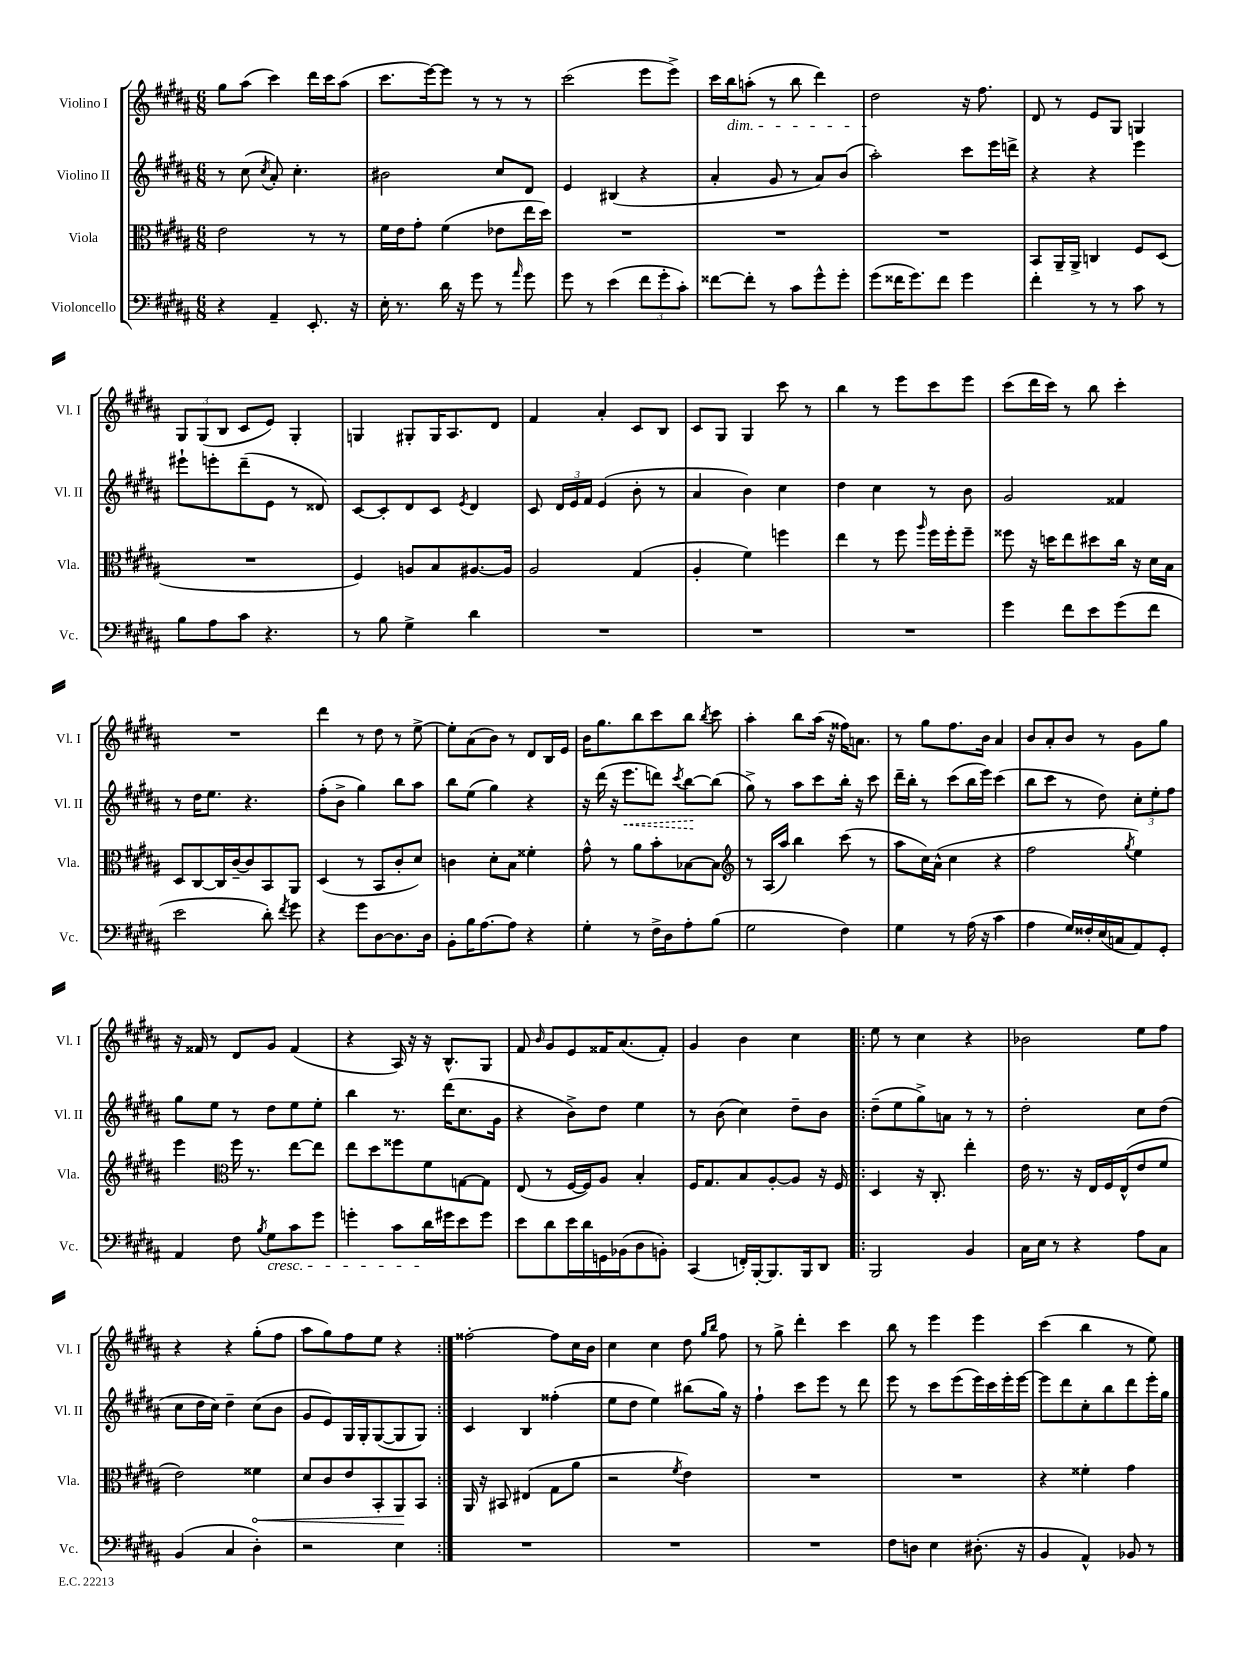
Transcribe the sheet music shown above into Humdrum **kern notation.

**kern	**kern	**dynam	**kern	**dynam	**kern
*part4	*part3	*part3	*part2	*part2	*part1
*staff4	*staff3	*staff3	*staff2	*staff2	*staff1
*I"Violoncello	*I"Viola	*	*I"Violino II	*	*I"Violino I
*I'Vc.	*I'Vla.	*	*I'Vl. II	*	*I'Vl. I
*clefF4	*clefC3	*	*clefG2	*	*clefG2
*k[f#c#g#d#a#]	*k[f#c#g#d#a#]	*	*k[f#c#g#d#a#]	*	*k[f#c#g#d#a#]
*M6/8	*M6/8	*	*M6/8	*	*M6/8
=25	=25	=25	=25	=25	=25
4r	2e\	.	8r	.	8gg#\L
.	.	.	(8cc#\	.	(8aa#\J
.	.	.	8qcc#/	.	.
4AA#~/	.	.	8a#'/)	.	4ccc#\)
.	.	.	4.cc#'\	.	.
8.EE'/	8r	.	.	.	16ddd#\LL
.	.	.	.	.	16ccc#\J
.	8r	.	.	.	(8aa#\J
16r	.	.	.	.	.
=26	=26	=26	=26	=26	=26
16E'\	16f#\LL	.	2b#X\	.	8.ccc#\L
8.r	16e\J	.	.	.	.
.	8g#'\J	.	.	.	.
.	.	.	.	.	[16eee\k)
16d#\	(4f#\	.	.	.	8eee\J]
16r	.	.	.	.	.
8g#\	.	.	.	.	8r
8r	8e-X\L	.	8cc#/L	.	8r
16qqa#/	.	.	.	.	.
8g#\	16ee\L	.	8d#/J	.	8r
.	16dd#\JJ)	.	.	.	.
=27	=27	=27	=27	=27	=27
8g#\	2.r	.	4e/	.	(2ccc#\
8r	.	.	.	.	.
(4e\	.	.	(4B#X/	.	.
12f#\L	.	.	4r	.	8eee\L
12g#'\	.	.	.	.	.
.	.	.	.	.	8eee^\J)
12c#'\J)	.	.	.	.	.
=28	=28	=28	=28	=28	=28
[8f##X\L	2.r	.	4a#'/	.	16ccc#\LL
!	!	!	!	!	!LO:TX:b:i:t=dim.
.	.	.	.	.	16bb\J
8f##'\J]	.	.	.	.	(8aan'\J
8r	.	.	8g#/	.	8r
8c#\L	.	.	8r	.	8bb\
8g#^^\	.	.	8a#/L)	.	4ddd#\)
8g#'\J	.	.	(8b/J	.	.
=29	=29	=29	=29	=29	=29
(8g#\L	2.r	.	2aa#'\)	.	2dd#\
16f##X\K	.	.	.	.	.
8.g#\)	.	.	.	.	.
8f##\J	.	.	.	.	.
4g#\	.	.	8ccc#\L	.	16r
.	.	.	.	.	8.ff#\
.	.	.	16eee\L	.	.
.	.	.	16dddn^\JJ	.	.
=30	=30	=30	=30	=30	=30
4f#'\	8BB/L	.	4r	.	8d#/
.	16AA#~/L	.	.	.	8r
.	16AA#^/JJ	.	.	.	.
8r	4Cn/	.	4r	.	8e/L
8r	.	.	.	.	8G#/J
8c#\	8F#/L	.	4eee\	.	4Gn/
8r	(8D#/J	.	.	.	.
!!LO:LB:g=z
=31	=31	=31	=31	=31	=31
8B\L	2.r	.	8eee#X`\L	.	12G#/L
.	.	.	.	.	(12G#/
8A#\	.	.	8eeen'\	.	.
.	.	.	.	.	12B/J
8c#\J	.	.	(8ddd#~\	.	8c#/L
4.r	.	.	8e\J	.	8e/J)
.	.	.	8r	.	4G#'/
.	.	.	8d##X/)	.	.
=32	=32	=32	=32	=32	=32
8r	4F#/)	.	[8c#/L	.	4Gn/
8B\	.	.	8c#'/]	.	.
4G#^\	8An/L	.	8d#/	.	8G#X'/L
.	8B/	.	8c#/J	.	16G#/K
.	.	.	.	.	8.A#/
.	.	.	8qe/	.	.
4d#\	[8.A#X/	.	4d#/	.	.
.	.	.	.	.	8d#/J
.	16A#/Jk]	.	.	.	.
=33	=33	=33	=33	=33	=33
2.r	2A#/	.	8c#/	.	4f#/
.	.	.	24d#/LL	.	.
.	.	.	24e/	.	.
.	.	.	24f#/JJ	.	.
.	.	.	(4e/	.	4a#'/
.	(4G#/	.	8b'\	.	8c#/L
.	.	.	8r	.	8B/J
=34	=34	=34	=34	=34	=34
2.r	4A#'/	.	4a#/	.	8c#/L
.	.	.	.	.	8G#/J
.	4f#\)	.	4b\)	.	4G#/
.	4ffn\	.	4cc#\	.	8ccc#\
.	.	.	.	.	8r
=35	=35	=35	=35	=35	=35
2.r	4ee\	.	4dd#\	.	4bb\
.	8r	.	4cc#\	.	8r
.	8ff#\	.	.	.	8eee\L
.	16qqaa#/	.	.	.	.
.	16ff#\LL	.	8r	.	8ccc#\
.	16ff#'\J	.	.	.	.
.	8ff#~\J	.	8b\	.	8eee\J
=36	=36	=36	=36	=36	=36
4g#\	8ff##X\	.	2g#/	.	(8ccc#\L
.	16r	.	.	.	16ddd#\L
.	16ddn\KL	.	.	.	16ccc#\JJ)
8f#\L	8ee\	.	.	.	8r
8e\	8dd#X\	.	.	.	8bb\
(8g#\	16cc#\Jk	.	4f##X/	.	4ccc#'\
.	16r	.	.	.	.
8f#\J	16d#\LL	.	.	.	.
.	16B\JJ	.	.	.	.
!!LO:LB:g=z
=37	=37	=37	=37	=37	=37
2e\	8D#/L	.	8r	.	2.r
.	[8C#/	.	16dd#\KL	.	.
.	.	.	8.ee\J	.	.
.	16C#/L]	.	.	.	.
.	[16c#~/J	.	.	.	.
.	8c#/]	.	4.r	.	.
8d#'\)	8BB/	.	.	.	.
8qf#/	.	.	.	.	.
8g#\	8AA#/J	.	.	.	.
=38	=38	=38	=38	=38	=38
4r	(4D#/	.	(8ff#'\L	.	4ddd#\
.	.	.	8b^\J	.	.
8g#\L	8r	.	4gg#\)	.	8r
[8D#\	8BB/L	.	.	.	8dd#\
8.D#\]	8c#'/	.	8bb\L	.	8r
.	8d#/J)	.	8aa#\J	.	[8ee^\
16D#\Jk	.	.	.	.	.
=39	=39	=39	=39	=39	=39
8BB'\L	4cn\	.	8bb\L	.	8ee'\L]
16B\K	.	.	(8ee\J	.	(8a#\
[8.A#\	.	.	.	.	.
.	8d#'\L	.	4gg#\)	.	8b\J)
8A#\J]	8B\J	.	.	.	8r
4r	4f##X'\	.	4r	.	8d#/L
.	.	.	.	.	16B/L
.	.	.	.	.	16e/JJ
=40	=40	=40	=40	=40	=40
4G#'\	8g#^^\	.	16r	.	16b\KL
.	.	.	(16ddd#\	.	8.gg#\
.	8r	.	16r	.	.
!	!	!	!	!LO:HP:b	!
.	.	.	8.eee\L	<	.
8r	8a#\L	.	.	.	8bb\
16F#^\LL	8b'\	.	8dddn\J)	.	8ccc#\
16D#\J	.	.	.	.	.
.	.	.	8qccc#/	.	.
8A#'\	[8B-X\	.	[8bb\L	.	8bb\J
.	.	.	.	.	8qbb/
(8B\J	8B-\J]	.	(8bb\J]	[	8ccc#\
=41	=41	=41	=41	=41	=41
*	*clefG2	*	*	*	*
2G#\	8r	.	8gg#^\)	.	4aa#'\
.	(16A#/LL	.	8r	.	.
.	16aa#/JJ)	.	.	.	.
.	4bb\	.	8aa#\L	.	8bb\L
.	.	.	8ccc#\	.	(16aa#\Jk
.	.	.	.	.	16r
4F#\)	(8ccc#\	.	16bb'\Jk	.	16ff##X\KL)
.	.	.	16r	.	8.an\J
.	8r	.	8ccc#\	.	.
=42	=42	=42	=42	=42	=42
4G#\	8aa#\L	.	16ddd#~\LL	.	8r
.	.	.	16bb'\JJ	.	.
.	16cc#\L)	.	8r	.	8gg#\L
.	(16a#^^\JJ	.	.	.	.
8r	4cc#\	.	(8ccc#\L	.	8.ff#\
(16A#\	.	.	16bb\L	.	.
16r	.	.	16eee\JJ)	.	16b\Jk
4c#\	4r	.	(4ccc#\	.	4a#/
=43	=43	=43	=43	=43	=43
4A#\	2ff#\	.	8bb\L	.	8b/L
.	.	.	8ccc#\J	.	8a#'/
16G#/LL)	.	.	8r	.	8b/J
16F##X'/	.	.	.	.	.
(16E/	.	.	8dd#\)	.	8r
16Cn/J	.	.	.	.	.
.	8qgg#/	.	.	.	.
8AA#/)	4ee\)	.	12cc#'\L	.	8g#\L
.	.	.	12ee'\	.	.
8GG#'/J	.	.	.	.	8gg#\J
.	.	.	12ff#\J	.	.
!!LO:LB:g=z
=44	=44	=44	=44	=44	=44
4AA#/	4eee\	.	8gg#\L	.	16r
.	.	.	.	.	16f##X/
.	.	.	8ee\J	.	8r
*	*clefC3	*	*	*	*
8F#\	16ff#\	.	8r	.	8d#/L
.	8.r	.	.	.	.
8qB/	.	.	.	.	.
!LO:TX:b:i:t=cresc.	!	!	!	!	!
8G#\L	.	.	8dd#\L	.	8g#/J
8c#\	[8ee\L	.	8ee\	.	(4f##/
8g#\J	8ee\J]	.	8ee'\J	.	.
=45	=45	=45	=45	=45	=45
4gn'\	8ee\L	.	4bb\	.	4r
.	8dd#\	.	.	.	.
8c#\L	8ff##X\	.	8.r	.	16A#/)
.	.	.	.	.	16r
16d#\L	8f#\	.	.	.	16r
16g#X\J	.	.	(16ddd#\KL	.	8.B^^/L
8e\	[8Gn\	.	8.cc#\	.	.
8g#\J	8G\J]	.	.	.	8G#/J
.	.	.	16g#\Jk	.	.
=46	=46	=46	=46	=46	=46
8e\L	(8E/	.	4r	.	8f#/
.	.	.	.	.	16qqb/
8d#\	8r	.	.	.	8g#/L
16e\L	[16F#/LL	.	8b^\L)	.	8e/
16d#\	16F#/J])	.	.	.	.
16GGn\	8A#/J	.	8dd#\J	.	16f##X/K
(16BB-X\J	.	.	.	.	(8.a#/
8D#\	4B'/	.	4ee\	.	.
8BBn'\J)	.	.	.	.	8f##'/J)
=47	=47	=47	=47	=47	=47
(4CC#/	16F#/KL	.	8r	.	4g#/
.	8.G#/	.	.	.	.
.	.	.	(8b\	.	.
16FFn'/LL)	8B/	.	4cc#\)	.	4b\
[16BBB'/J	.	.	.	.	.
8.BBB/]	[8A#'/	.	.	.	.
.	8A#/J]	.	8dd#~\L	.	4cc#\
16BBB/k	.	.	.	.	.
8DD#/J	16r	.	8b\J	.	.
.	16F#/	.	.	.	.
=48!|:	=48!|:	=48!|:	=48!|:	=48!|:	=48!|:
2BBB/	4D#/	.	(8dd#~\L	.	8ee\
.	.	.	8ee\	.	8r
.	16r	.	8gg#^\)	.	4cc#\
.	8.C#'/	.	.	.	.
.	.	.	8an\J	.	.
4BB/	4ee'\	.	8r	.	4r
.	.	.	8r	.	.
=49	=49	=49	=49	=49	=49
16C#\LL	16e\	.	2dd#'\	.	2b-X\
16E\JJ	8.r	.	.	.	.
8r	.	.	.	.	.
4r	16r	.	.	.	.
.	16E/LL	.	.	.	.
.	16F#/	.	.	.	.
.	(16E^^/J	.	.	.	.
8A#\L	8e/	.	8cc#\L	.	8ee\L
8C#\J	8f#/J	.	(8dd#\J	.	8ff#\J
!!LO:LB:g=z
=50	=50	=50	=50	=50	=50
(4BB/	2e\)	.	8cc#\L	.	4r
.	.	.	16dd#\L	.	.
.	.	.	16cc#\JJ)	.	.
4C#/	.	.	4dd#~\	.	4r
!	!	!LO:HP:b	!	!	!
4D#'\)	4f##X\	<	(8cc#\L	.	(8gg#'\L
.	.	.	8b\J	.	8ff#\J
=51	=51	=51	=51	=51	=51
2r	8d#/L	.	8g#/L	.	8aa#\L
.	8c#/	.	8e/)	.	8gg#\)
.	8e/	.	16G#/L	.	8ff#\
.	.	.	16G#'/J	.	.
.	8BB'/	.	([8G#/	.	8ee\J
4E\	8AA#/	.	8G#/]	.	4r
.	8BB/J	[	8G#/J)	.	.
=52:|!	=52:|!	=52:|!	=52:|!	=52:|!	=52:|!
2.r	16AA#/	.	4c#/	.	[2ff##X'\
.	16r	.	.	.	.
.	8BB#X/	.	.	.	.
.	(4E#X/	.	4B/	.	.
.	8G#\L	.	(4ff##X'\	.	8ff##\L]
.	8a#\J	.	.	.	16cc#\L
.	.	.	.	.	16b\JJ
=53	=53	=53	=53	=53	=53
2.r	2r	.	8ee\L	.	4cc#\
.	.	.	8dd#\J	.	.
.	.	.	4ee\)	.	4cc#\
.	8qf#/	.	.	.	.
.	4e\)	.	(8bb#X\L	.	8dd#\
.	.	.	.	.	16qqgg#/LL
.	.	.	.	.	16qqbb/JJ
.	.	.	16gg#\Jk)	.	8ff#\
.	.	.	16r	.	.
=54	=54	=54	=54	=54	=54
2.r	2.r	.	4ff#`\	.	8r
.	.	.	.	.	8gg#^\
.	.	.	8ccc#\L	.	4ddd#'\
.	.	.	8eee\J	.	.
.	.	.	8r	.	4ccc#\
.	.	.	8ddd#\	.	.
=55	=55	=55	=55	=55	=55
8F#\L	2.r	.	8eee\	.	8bb\
8Dn\J	.	.	8r	.	8r
4E\	.	.	8ccc#\L	.	4eee\
.	.	.	(8eee\	.	.
(8.D#X'\	.	.	16eee\L)	.	4eee\
.	.	.	16ccc#\	.	.
.	.	.	16eee'\	.	.
16r	.	.	[16eee\JJ	.	.
=56	=56	=56	=56	=56	=56
4BB/	4r	.	8eee\L]	.	(4ccc#\
.	.	.	8ddd#\	.	.
4AA#^^/)	4f##X'\	.	8cc#'\	.	4bb\
.	.	.	8bb\	.	.
8BB-X/	4g#\	.	8ddd#\	.	8r
8r	.	.	16eee'\L	.	8ee\)
.	.	.	16gg#\JJ	.	.
==	==	==	==	==	==
*-	*-	*-	*-	*-	*-
